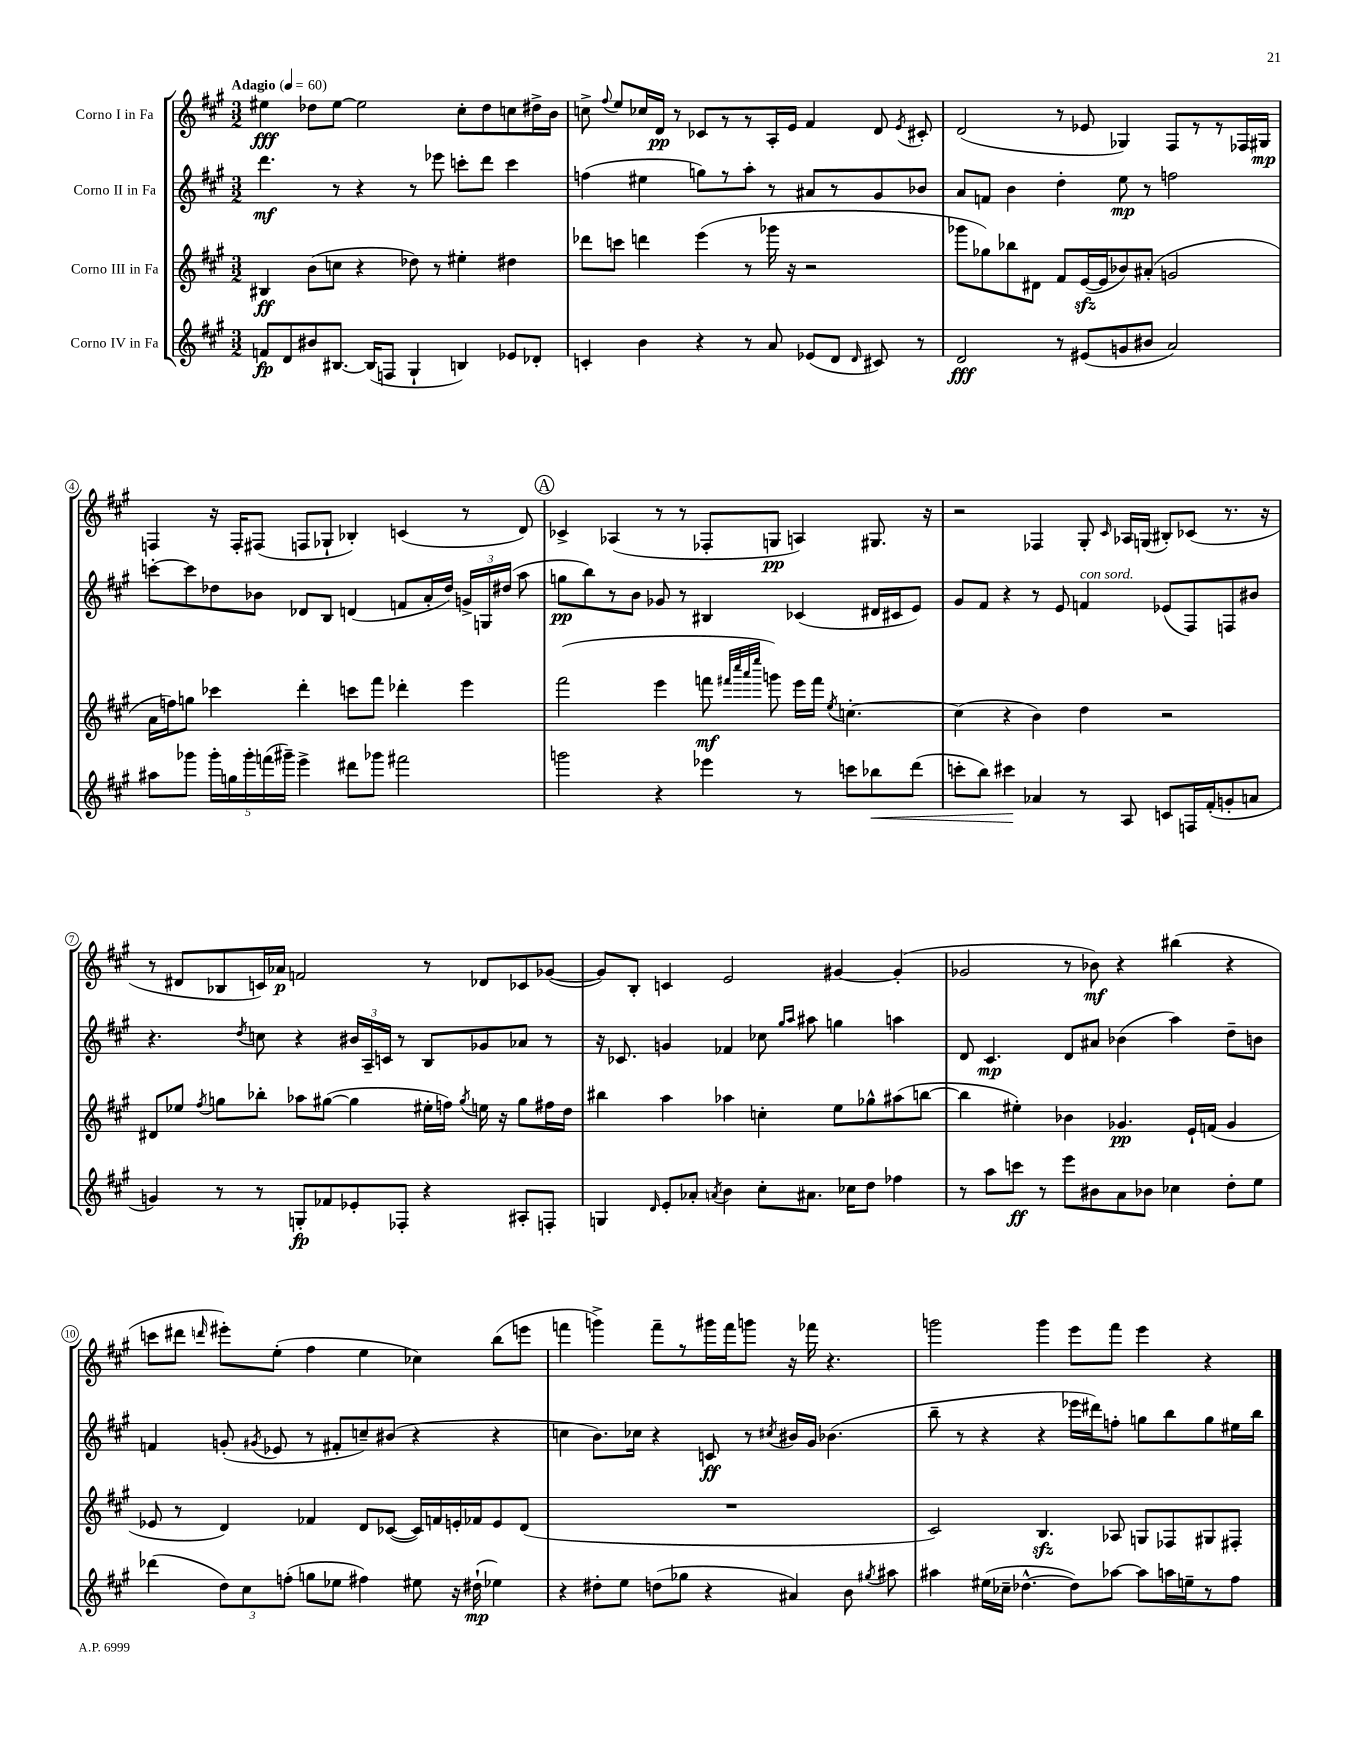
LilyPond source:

<<
\new StaffGroup <<
\new Staff = "s0" \with { instrumentName = "Corno I in Fa" } {
    \clef treble \key a \major \numericTimeSignature \time 3/2 \tempo "Adagio" 4 = 60
    \autoBeamOff eis''4\fff des''8[ eis''8]~ eis''2 cis''8[-. des''8 c''8 dis''16-> b'16] |
    c''8-> \appoggiatura { fis''8 } e''8[ ces''16 d'16]\pp r8 ces'8[ r8 r8 a16-. e'16] fis'4 d'8 \acciaccatura { e'8 } cis'8-. |
    d'2( r8 ees'8 ges4) fis8[ r8 r8 fes16 gis16]\mp |
    f4 r16 f16[-. fis8]( f8[ ges8]-! bes4-.) c'4( r8 d'8) |
    \mark \markup { \circle "A" } ces'4-> aes4( r8 r8 fes8[-. g8]\pp a4) gis8. r16 |
    r2 fes4 gis8-. \grace { cis'16 } aes16[ g16]( bis8[-.) ces'8]( r8. r16 |
    r8 dis'8[ bes8 c'16) aes'16]\p f'2 r8 des'8[ ces'8 ges'8]~( |
    ges'8[) b8]-. c'4 e'2 gis'4~ gis'4-.( |
    ges'2 r8 bes'8\mf) r4 bis''4( r4 |
    c'''8[ dis'''8] \grace { d'''16 } eis'''8[-.) e''8]-.( fis''4 e''4 ces''4) b''8[( e'''8] |
    f'''4 g'''4->) f'''8[-- r8 gis'''16 f'''16 g'''8] r16 fes'''16 r4. |
    g'''2 g'''4 e'''8[ fis'''8] e'''4 r4 \bar "|." |
}
\new Staff = "s1" \with { instrumentName = "Corno II in Fa" } {
    \clef treble \key a \major \numericTimeSignature \time 3/2
    \autoBeamOff d'''4.\mf r8 r4 r8 ees'''8 c'''8[-. d'''8] c'''4 |
    f''4( eis''4 g''8[) r8 a''8]-. r8 ais'8[ r8 gis'8 bes'8] |
    a'8[ f'8] b'4 d''4-. e''8\mp r8 f''2 |
    c'''8[~-. c'''8 des''8 bes'8] des'8[ b8] d'4( f'8[ a'16-. des''16]) \tuplet 3/2 { g'16[-> g16 dis''16]( } a''8 |
    \mark \markup { \circle "A" } g''8[\pp b''8) r8 b'8] ges'8 r8 bis4 ces'4( dis'16[ cis'16 e'8]) |
    gis'8[ fis'8] r4 r8 e'8 f'4^\markup { \italic "con sord." } ees'8[( fis8) f8 bis'8] |
    r4. \acciaccatura { d''8 } c''8 r4 \tuplet 3/2 { bis'16[ a16-- c'16] } r8 b8[ ges'8 aes'8] r8 |
    r16 ces'8. g'4 fes'4 ces''8 \grace { gis''16[ a''16] } ais''8 g''4 a''4 |
    d'8 cis'4.\mp d'8[ ais'8] bes'4( a''4) d''8[-- b'8] |
    f'4 g'8-.( \acciaccatura { gis'8 } ees'8 r8 fis'8[-. c''8--) bis'8]( r4 r4 |
    c''4 b'8.[) ces''16] r4 c'8\ff r8 \acciaccatura { cis''8 } bis'16[ gis'16] bes'4.( |
    b''8-- r8 r4 r4 ees'''16[ dis'''16) f''8]-. g''8[ b''8 g''8 eis''16 b''16] \bar "|." |
}
\new Staff = "s2" \with { instrumentName = "Corno III in Fa" } {
    \clef treble \key a \major \numericTimeSignature \time 3/2
    \autoBeamOff bis4\ff b'8[( c''8] r4 des''8) r8 eis''4-. dis''4 |
    des'''8[ c'''8] d'''4 e'''4( r8 ges'''16 r16 r2 |
    ges'''8[ ges''8) bes''8 dis'8] fis'8[ e'16~\sfz( e'16 bes'8) ais'8]-.( g'2 |
    a'16[ f''16) g''8] ces'''4 d'''4-. c'''8[ fis'''8] des'''4-. e'''4 |
    \mark \markup { \circle "A" } fis'''2( e'''4 f'''8\mf \grace { fis'''32[ cis''''32 a'''32 e''''32] } g'''8) e'''16[ fis'''16] \acciaccatura { e''8 } c''4.~-. |
    c''4( r4 b'4) d''4 r2 |
    dis'8[ ees''8] \acciaccatura { fis''8 } g''8[ bes''8]-. aes''8[ gis''8]~( gis''4 eis''16[-. f''16]) \acciaccatura { gis''8 } e''16 r16 gis''8[ fis''16 d''16] |
    bis''4 a''4 aes''4 c''4-. e''8[ ges''8-^ ais''8( b''8]~ |
    b''4 eis''4-.) bes'4 ges'4.\pp e'16[-! f'16]( ges'4 |
    ees'8 r8 d'4) fes'4 d'8[ ces'8]~( ces'16[) f'16 e'16-. fes'16 e'8 d'8]( |
    R1. |
    cis'2) b4.\sfz aes8 g8[ fes8 gis8 fis8]-. \bar "|." |
}
\new Staff = "s3" \with { instrumentName = "Corno IV in Fa" } {
    \clef treble \key a \major \numericTimeSignature \time 3/2
    \autoBeamOff f'8[\fp d'8 bis'8 bis8.]~ bis16[( f8] gis4-! b4) ees'8[ des'8]-. |
    c'4-. b'4 r4 r8 a'8 ees'8[( d'8] \grace { d'16 } cis'8) r8 |
    d'2\fff r8 eis'8[( g'8 bis'8] a'2) |
    ais''8[ ges'''8] \tuplet 5/4 { ges'''16[-. g''16 ges'''16-. f'''16( gis'''16]--) } e'''4-> dis'''8[ ges'''8] fis'''2 |
    \mark \markup { \circle "A" } g'''2 r4 ees'''4 r8 c'''8[ bes''8\< d'''8]( |
    c'''8[-. b''8]) cis'''4\! aes'4 r8 a8 c'8[ f16 fis'16-.( g'8-. a'8] |
    g'4) r8 r8 g8[-.\fp fes'8 ees'8-. fes8]-. r4 ais8[-. f8]-. |
    g4 \grace { d'16 } e'8[-. aes'8]-. \acciaccatura { a'8 } b'4 cis''8[-. ais'8.] ces''16[ d''8] fes''4 |
    r8 a''8[ c'''8]\ff r8 e'''8[ bis'8 a'8 bes'8] ces''4 d''8[-. e''8] |
    des'''4( \tuplet 3/2 { d''8[) cis''8 f''8]-.( } g''8[ ees''8] fis''4) eis''8 r16 dis''16-!\mp( ees''4) |
    r4 dis''8[-. e''8] d''8[( ges''8] r4 ais'4) b'8 \acciaccatura { gis''8 } ais''8 |
    ais''4 eis''16[( ces''16]-- des''4.~-^ des''8[) aes''8]~ aes''8[ a''16 e''16-- r8 fis''8] \bar "|." |
}
>>
>>
\layout { \context { \Score \override BarNumber.stencil = #(make-stencil-circler 0.1 0.3 ly:text-interface::print) } }
